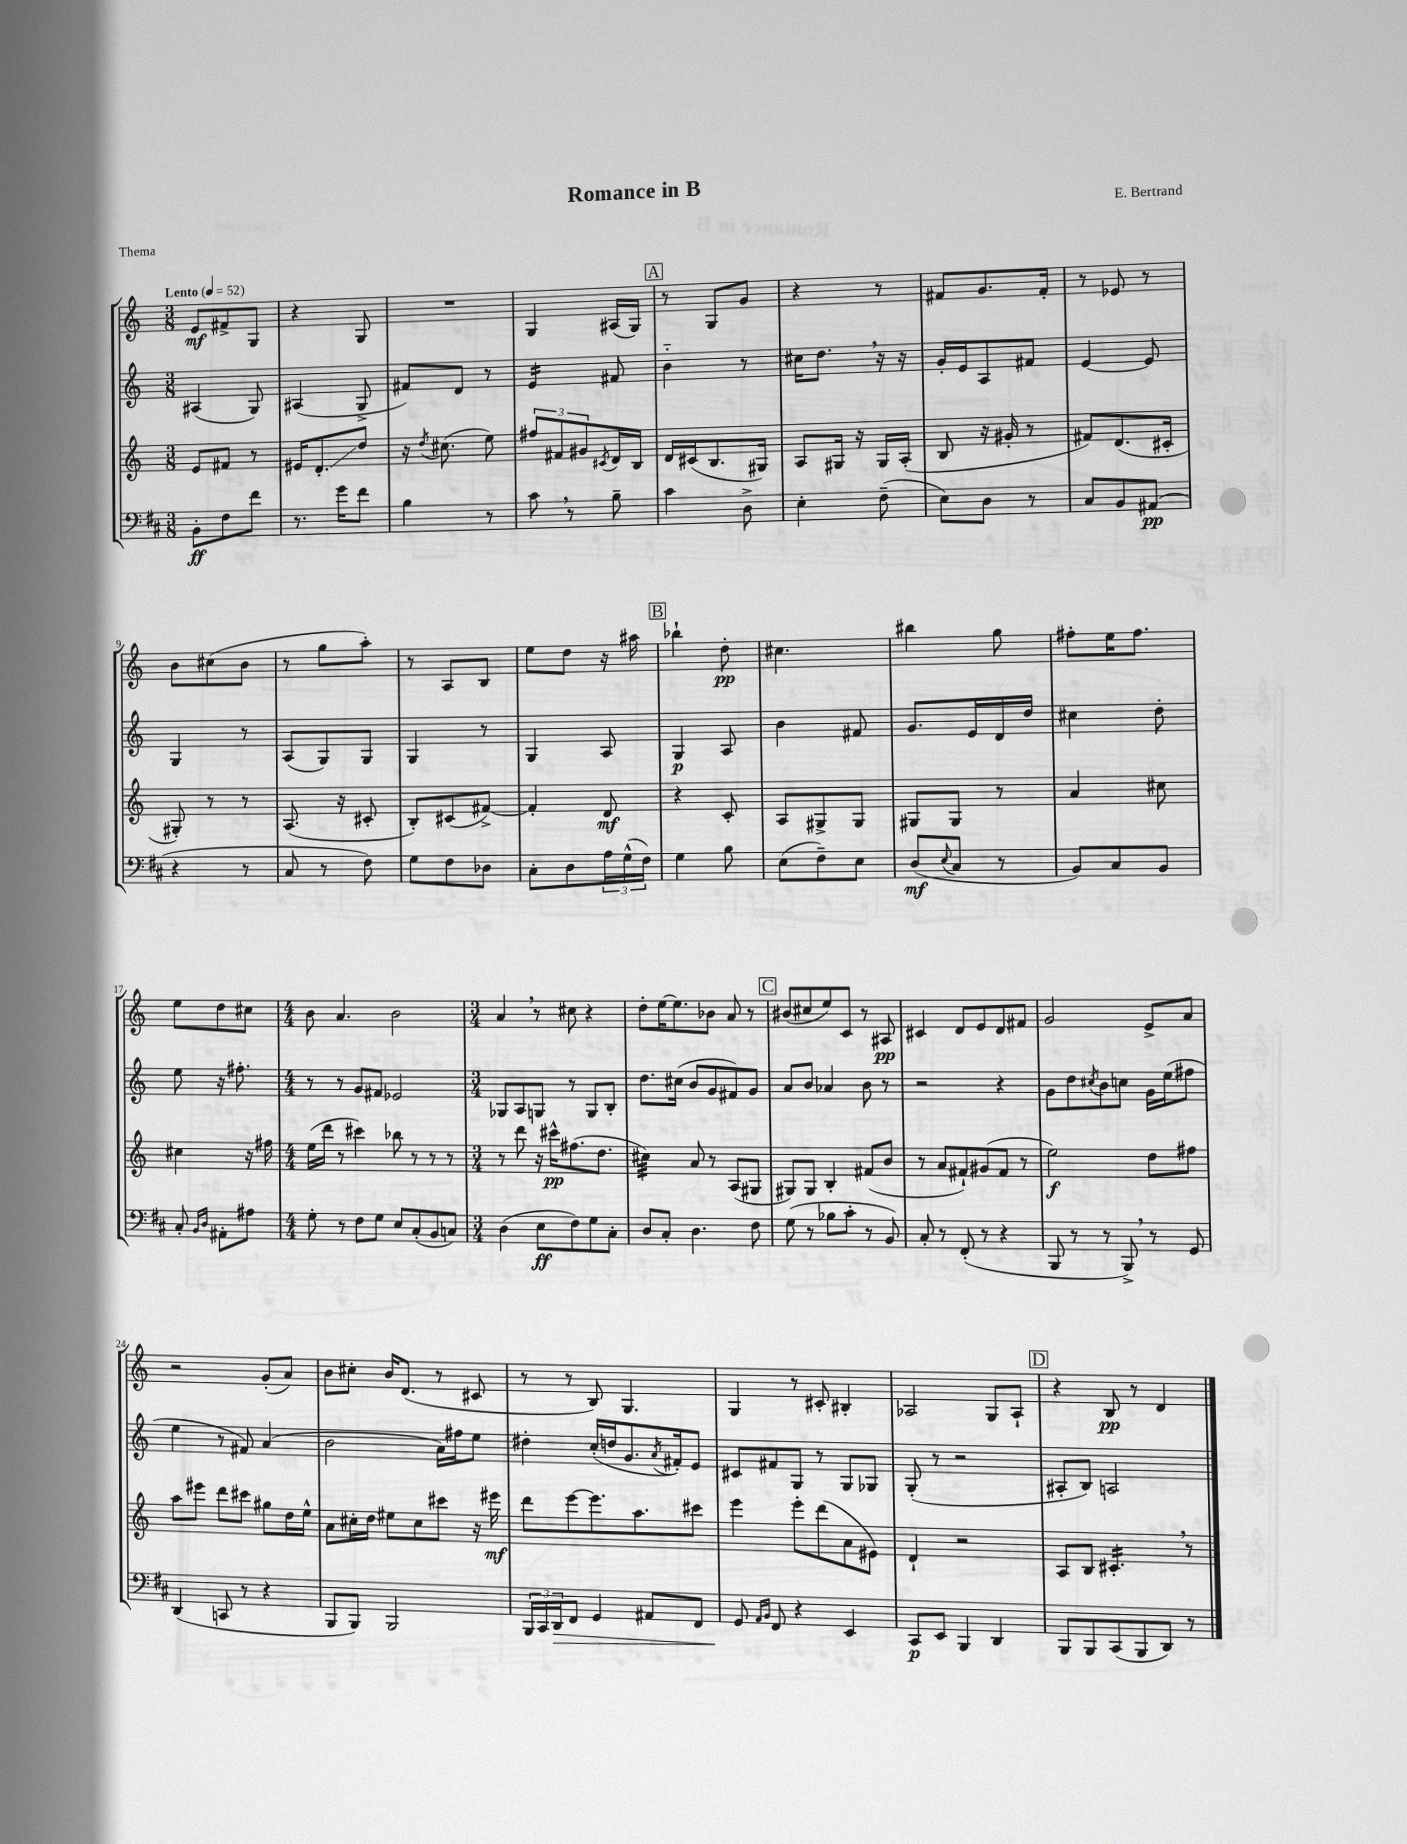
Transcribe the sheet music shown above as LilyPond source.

\header { title = "Romance in B" composer = "E. Bertrand" piece = "Thema" }
<<
\new StaffGroup <<
\new Staff = "s0" {
    \clef treble \key c \major \numericTimeSignature \time 3/8 \tempo "Lento" 4 = 52
    e'8\mf fis'8-> g8 |
    r4 g8 |
    R4. |
    g4 ais16( g16) |
    \mark \markup { \box "A" } r8 g8 g'8 |
    r4 r8 |
    fis'8 g'8. fis'16-. |
    r8 ees'8 r8 |
    b'8 cis''8( b'8 |
    r8 g''8 a''8-.) |
    r8 a8 b8 |
    e''8 d''8 r16 ais''16 |
    \mark \markup { \box "B" } bes''4-! d''8-.\pp |
    cis''4. |
    bis''4 g''8 |
    fis''8-. e''16 fis''8. |
    e''8 d''8 cis''8 |
    \numericTimeSignature \time 4/4 b'8 a'4. b'2 |
    \numericTimeSignature \time 3/4 a'4 \breathe r8 cis''8 r4 |
    d''8-. e''16~ e''8. bes'8 a'8 r8 |
    \mark \markup { \box "C" } bis'8( cis''8 e''8) c'8 r8 ais8\pp |
    cis'4 d'8 e'8 d'8 fis'8 |
    g'2 e'8-> a'8 |
    r2 g'8-.( a'8) |
    b'8 cis''8-. b'16 d'8.( r8 cis'8 |
    r8 r8 b8) g4. |
    g4 r8 cis'8-. bis4-. |
    aes2 g8 aes8-! |
    \mark \markup { \box "D" } r4 b8\pp r8 d'4 \bar "|." |
}
\new Staff = "s1" {
    \clef treble \key c \major \numericTimeSignature \time 3/8
    ais4( g8) |
    ais4( g8-> |
    fis'8) d'8 r8 |
    e'4:16 fis'8 |
    \mark \markup { \box "A" } b'4-_ r8 |
    cis''16 d''8. \breathe r16 r16 |
    g'16-. e'16 a8 fis'8 |
    e'4~ e'8 |
    g4 r8 |
    a8( g8) g8 |
    g4 r8 |
    g4 a8 |
    \mark \markup { \box "B" } g4\p a8 |
    b'4 fis'8 |
    g'8. e'16 d'16 d''16 |
    cis''4 d''8-. |
    e''8 r16 fis''8.-. |
    \numericTimeSignature \time 4/4 r8 r8 g'8 fis'8 ees'2 |
    \numericTimeSignature \time 3/4 ges8 a8 g8 r8 g8 b8-. |
    d''8. cis''16( b'8 g'8 fis'8) g'8 |
    \mark \markup { \box "C" } a'8 b'8 aes'4 b'8 r8 |
    r2 r4 |
    g'8 d''8 \acciaccatura { cis''8 } b'8 c''8 g'16 e''16( fis''8 |
    e''4 r8 fis'8) a'4( |
    b'2 a'16) fis''16 e''8 |
    dis''4-. c''16-.( d''16 g'8. \acciaccatura { a'8 } fis'16-.) e'8 |
    cis'8 fis'8 g8 r8 g8 ges8 |
    g8-.( r8 r2 |
    \mark \markup { \box "D" } ais8-. b8) a2 \bar "|." |
}
\new Staff = "s2" {
    \clef treble \key c \major \numericTimeSignature \time 3/8
    e'8 fis'8 r8 |
    eis'16 d'8.-.\glissando d''8 |
    r16 \acciaccatura { d''8 } cis''8.( e''8) |
    \tuplet 3/2 { fis''8 fis'8 gis'8 } \acciaccatura { cis'8 } d'16 b16 |
    \mark \markup { \box "A" } d'16 cis'16( b8. gis16) |
    a8 gis16 r16 gis16 a16-.( |
    b8 r16 gis'16-. r8 |
    fis'8) d'8.( cis'16-. |
    gis8-.) r8 r8 |
    a8.( r16 cis'8-. |
    b8-.) cis'8( fis'8~->) |
    fis'4-. d'8\mf |
    \mark \markup { \box "B" } r4 c'8-. |
    a8 gis8-> gis8 |
    gis8 gis8 r8 |
    a'4 cis''8 |
    cis''4 r16 fis''16 |
    \numericTimeSignature \time 4/4 e''16( d'''16 r8 cis'''4) bes''8 r8 r8 r8 |
    \numericTimeSignature \time 3/4 r8 d'''8 r16 cis'''16-^\pp fis''8.( d''8. |
    cis''4:32) a'8 r8 a8( gis8 |
    \mark \markup { \box "C" } gis8) gis8 b4-. fis'8( b'8 |
    r8 a'8 fis'8-!) gis'8( fis'8 r8 |
    e''2\f) d''8 fis''8 |
    a''8 eis'''8 d'''8 cis'''8 gis''8 d''16 e''16-^ |
    a'8 cis''16-. d''16 eis''8 cis''8 cis'''8 r16 eis'''16\mf |
    d'''8 e'''8~ e'''8. a''8. cis'''8 |
    e'''4 e'''8-. d'''8( a'8 eis'8) |
    d'4-! r2 |
    \mark \markup { \box "D" } a8 b8 cis'4.:16-. \breathe r8 \bar "|." |
}
\new Staff = "s3" {
    \clef bass \key d \major \numericTimeSignature \time 3/8
    b,8-.\ff fis8 fis'8 |
    r8. g'16 fis'8 |
    b4 r8 |
    cis'8 \breathe r8 b8-- |
    \mark \markup { \box "A" } cis'4 d8-> |
    e4-. fis8--( |
    e8) d8 r8 |
    cis8 b,8 ais,8\pp( |
    r4 r8 |
    cis8 r8 fis8) |
    g8 fis8 des8 |
    cis8-. d8 \tuplet 3/2 { a16 g16-^( fis16) } |
    \mark \markup { \box "B" } g4 b8 |
    e8( fis8--) e8 |
    d8\mf( \appoggiatura { e8 } cis8 r8 |
    b,8) cis8 b,8 |
    cis8-. \grace { b,16 d16 } ais,8-. ais8 |
    \numericTimeSignature \time 4/4 g8-. r8 fis8 g8 e8 cis8-.( b,8 c8) |
    \numericTimeSignature \time 3/4 d4( e8\ff fis8) g8 cis8-. |
    d8 cis8-. d4. fis8 |
    \mark \markup { \box "C" } g8( r8 bes8 cis'8-. r8 b,8) |
    cis8-. r8 fis,8-.( r8 r4 |
    b,,8 r8 r8 b,,8->) \breathe r8 g,8 |
    d,4( c,8 r8 r4 |
    b,,8 b,,8) b,,2 |
    \tuplet 3/2 { b,,16 cis,16 d,16\> } fis,8 g,4 ais,8 fis,8 |
    g,8\! \grace { a,16 b,16 } fis,8 r4 e,4 |
    cis,8\p e,8 b,,4 d,4 |
    \mark \markup { \box "D" } b,,8 b,,8 cis,8( b,,8 d,8) r8 \bar "|." |
}
>>
>>
